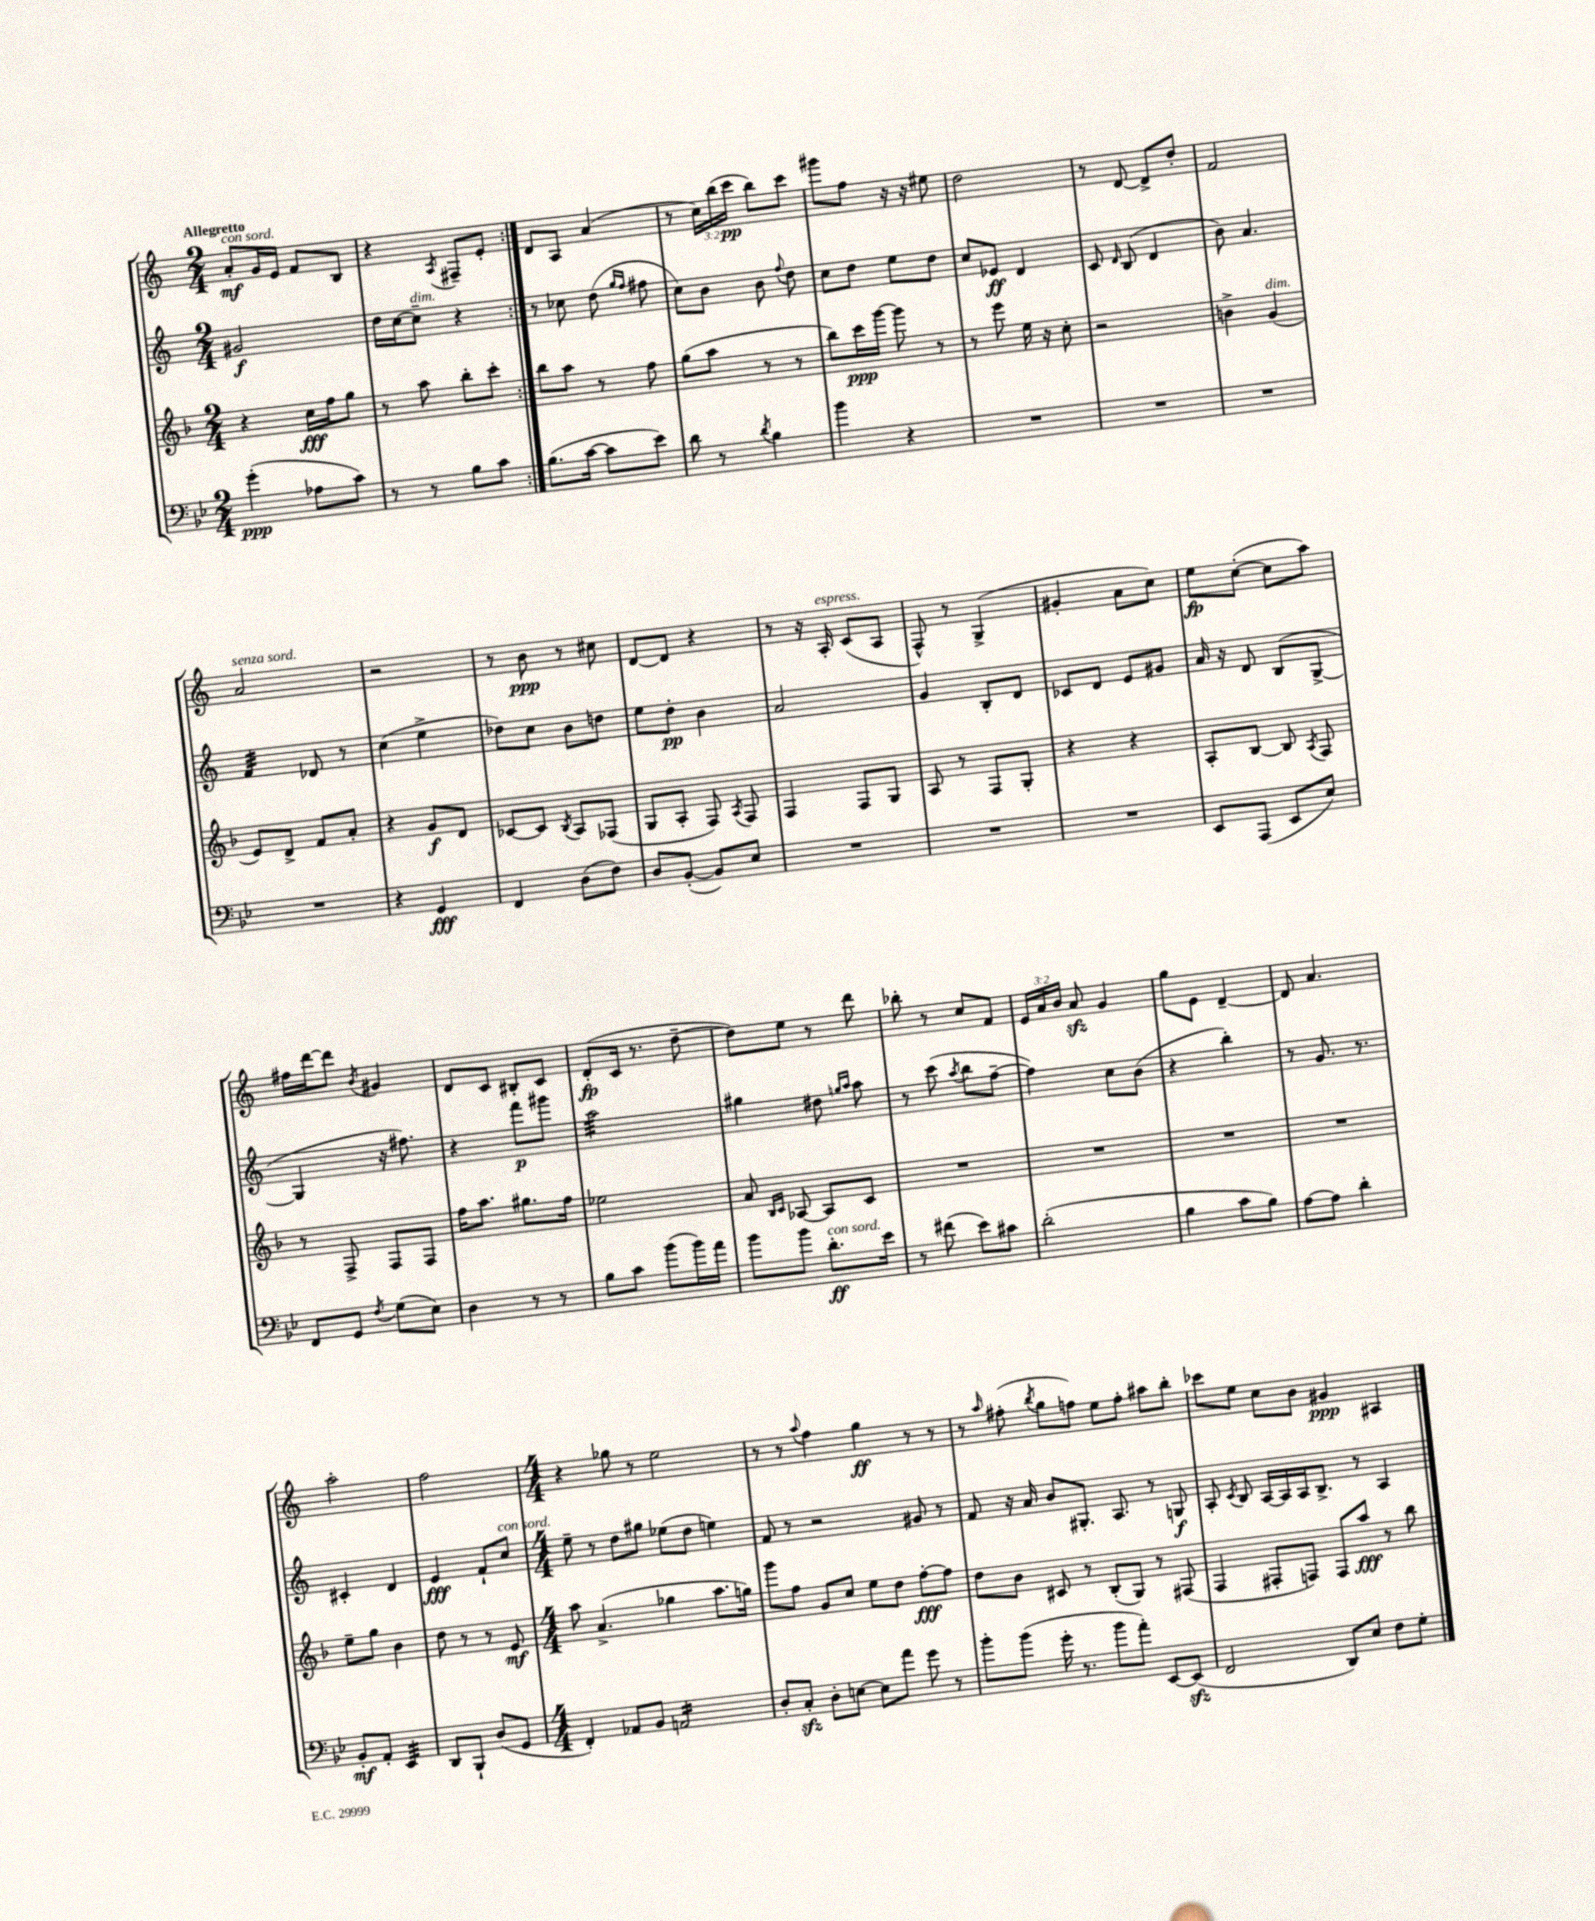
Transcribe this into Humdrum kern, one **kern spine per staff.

**kern	**dynam	**kern	**dynam	**kern	**dynam	**kern	**dynam
*part4	*part4	*part3	*part3	*part2	*part2	*part1	*part1
*staff4	*staff4	*staff3	*staff3	*staff2	*staff2	*staff1	*staff1
*clefF4	*	*clefG2	*	*clefG2	*	*clefG2	*
*k[b-e-]	*	*k[b-]	*	*k[]	*	*k[]	*
*M2/4	*	*M2/4	*	*M2/4	*	*M2/4	*
=1	=1	=1	=1	=1	=1	=1	=1
!	!	!	!	!	!	!LO:TX:a:B:t=Allegretto	!
!	!	!	!	!	!	!LO:TX:a:i:t=con sord.	!
(4g'\	ppp	4r	.	2g#X/	f	8a'/L	mf
.	.	.	.	.	.	16g/L	.
.	.	.	.	.	.	16e/JJ	.
8A-X\L	.	16cc\LL	fff	.	.	8f/L	.
.	.	16ff\J	.	.	.	.	.
8c\J)	.	8gg\J	.	.	.	8B/J	.
=2	=2	=2	=2	=2	=2	=2	=2
8r	.	8r	.	16dd\LL	.	4r	.
.	.	.	.	[16cc\J	.	.	.
!	!	!	!	!LO:TX:a:i:t=dim.	!	!	!
8r	.	8aa\	.	8cc~\J]	.	.	.
.	.	.	.	.	.	8qA/	.
8B-\L	.	8bb-'\L	.	4r	.	8F#X~/L	.
8c\J	.	8ccc'\J	.	.	.	8e'/J	.
=3:|!	=3:|!	=3:|!	=3:|!	=3:|!	=3:|!	=3:|!	=3:|!
(8.B-\L	.	8bb-\L	.	8r	.	8d/L	.
.	.	8aa\J	.	8cc-X\	.	8A/J	.
[16c\Jk	.	.	.	.	.	.	.
8c\L]	.	8r	.	(8dd\	.	(4a/	.
.	.	.	.	16qqgg/LL	.	.	.
.	.	.	.	16qqff/JJ	.	.	.
8e-\J)	.	8ff\	.	8ff#X\	.	.	.
=4	=4	=4	=4	=4	=4	=4	=4
8d\	.	(8gg\L	.	8cc\L)	.	8r	.
8r	.	8aa\J	.	8b\J	.	24cc\LL)	.
.	.	.	.	.	.	(24bb\	.
.	.	.	.	.	.	24ccc\JJ	pp
8qd/	.	.	.	.	.	.	.
4B-\	.	8r	.	8b\	.	8bb\L)	.
.	.	.	.	8qqff/	.	.	.
.	.	8r	.	8dd\	.	8ccc\J	.
=5	=5	=5	=5	=5	=5	=5	=5
4b-\	.	8bb-\L)	.	8cc\L	.	8ggg#X\L	.
.	.	16ccc\L	ppp	8dd\J	.	8ff\J	.
.	.	[16ggg\JJ	.	.	.	.	.
4r	.	8ggg\]	.	8ee\L	.	16r	.
.	.	.	.	.	.	16r	.
.	.	8r	.	8dd\J	.	8ee#X\	.
=6	=6	=6	=6	=6	=6	=6	=6
2r	.	8r	.	8cc/L	.	2dd\	.
.	.	8eee\	.	8e-X/J	ff	.	.
.	.	16ee\	.	4d/	.	.	.
.	.	16r	.	.	.	.	.
.	.	8cc'\	.	.	.	.	.
=7	=7	=7	=7	=7	=7	=7	=7
2r	.	2r	.	8c/	.	8r	.
.	.	.	.	16qqd/	.	.	.
.	.	.	.	(8B/	.	[8d/	.
.	.	.	.	4d/	.	8d^/L]	.
.	.	.	.	.	.	8dd'/J	.
=8	=8	=8	=8	=8	=8	=8	=8
2r	.	4bn^\	.	8b\)	.	2f/	.
.	.	.	.	4.a/	.	.	.
!	!	!LO:TX:a:i:t=dim.	!	!	!	!	!
.	.	(4g/	.	.	.	.	.
!!LO:LB:g=z
=9	=9	=9	=9	=9	=9	=9	=9
!	!	!	!	!	!	!LO:TX:a:i:t=senza sord.	!
*	*	*	*	*tremolo	*	*	*
2r	.	8e/L)	.	32f/LLL	.	2a/	.
.	.	.	.	32f/	.	.	.
.	.	.	.	32f/	.	.	.
.	.	.	.	32f/	.	.	.
.	.	8d^/J	.	32f/	.	.	.
.	.	.	.	32f/	.	.	.
.	.	.	.	32f/	.	.	.
.	.	.	.	32f/JJJ	.	.	.
*	*	*	*	*Xtremolo	*	*	*
.	.	8f/L	.	8d-X/	.	.	.
.	.	8a'/J	.	8r	.	.	.
=10	=10	=10	=10	=10	=10	=10	=10
4r	.	4r	.	(4cc\	.	2r	.
4GG/	fff	8g/L	f	4ee^\	.	.	.
.	.	8d/J	.	.	.	.	.
=11	=11	=11	=11	=11	=11	=11	=11
4FF/	.	[8c-X/L	.	8dd-X\L)	.	8r	.
.	.	8c-/J]	.	8cc\J	.	8b\	ppp
.	.	8qB-/	.	.	.	.	.
(8D\L	.	8A/L	.	8b\L	.	8r	.
8F\J)	.	(8F-X/J	.	8ddn\J	.	8cc#X\	.
=12	=12	=12	=12	=12	=12	=12	=12
8D/L	.	8G/L	.	8ee\L	.	[8d/L	.
([8BB-'/J	.	8A'/J	.	8dd'\J	pp	8d/J]	.
8BB-/L])	.	8F/)	.	4b\	.	4r	.
.	.	8qA/	.	.	.	.	.
8E-/J	.	8F/	.	.	.	.	.
=13	=13	=13	=13	=13	=13	=13	=13
2r	.	4F/	.	2a/	.	8r	.
.	.	.	.	.	.	16r	.
!	!	!	!	!	!	!LO:TX:a:i:t=espress.	!
.	.	.	.	.	.	16A'/	.
.	.	8F/L	.	.	.	(8c/L	.
.	.	8G/J	.	.	.	8A/J	.
=14	=14	=14	=14	=14	=14	=14	=14
2r	.	8A/	.	4g/	.	8F^^/)	.
.	.	8r	.	.	.	8r	.
.	.	8F/L	.	8B'/L	.	(4G^/	.
.	.	8G'/J	.	8d/J	.	.	.
=15	=15	=15	=15	=15	=15	=15	=15
2r	.	4r	.	8c-X/L	.	4g#X'/	.
.	.	.	.	8d/J	.	.	.
.	.	4r	.	8e/L	.	8a\L	.
.	.	.	.	8g#X/J	.	8cc\J)	.
=16	=16	=16	=16	=16	=16	=16	=16
8EE-/L	.	8A'/L	.	16a/	.	8ee\L	fp
.	.	.	.	16r	.	.	.
(8AAA/J	.	[8B-/J	.	8d/	.	([8cc'\J	.
8EE-/L	.	8B-/]	.	(8B/L	.	8cc\L]	.
.	.	8qA/	.	.	.	.	.
8E-/J)	.	8F/	.	[8G^/J	.	8aa\J)	.
!!LO:LB:g=z
=17	=17	=17	=17	=17	=17	=17	=17
8FF/L	.	8r	.	4G/]	.	16ff#X\LL	.
.	.	.	.	.	.	[16ddd\J	.
8GG/J	.	8F^/	.	.	.	8ddd\J]	.
8qF/	.	.	.	.	.	8qb/	.
(8G\L	.	8F/L	.	16r	.	4g#X/	.
.	.	.	.	8.ff#X\)	.	.	.
8E-\J)	.	8F/J	.	.	.	.	.
=18	=18	=18	=18	=18	=18	=18	=18
4D\	.	16ff\KL	.	4r	.	8d/L	.
.	.	8.aa\J	.	.	.	.	.
.	.	.	.	.	.	8c/J	.
8r	.	8.gg#X\L	.	8fff\L	p	8B#X'/L	.
8r	.	.	.	8ggg#X\J	.	8c/J	.
.	.	16ff\Jk	.	.	.	.	.
=19	=19	=19	=19	=19	=19	=19	=19
*	*	*	*	*tremolo	*	*	*
8B-\L	.	2ee-X\	.	32aa\LLL	.	(8d'/L	fp
.	.	.	.	32aa\	.	.	.
.	.	.	.	32aa\	.	.	.
.	.	.	.	32aa\	.	.	.
8c\J	.	.	.	32aa\	.	16c/Jk	.
.	.	.	.	32aa\	.	.	.
.	.	.	.	32aa\	.	8.r	.
.	.	.	.	32aa\	.	.	.
(8b-\L	.	.	.	32aa\	.	.	.
.	.	.	.	32aa\	.	.	.
.	.	.	.	32aa\	.	.	.
.	.	.	.	32aa\	.	.	.
16b-\L)	.	.	.	32aa\	.	[8dd~\	.
.	.	.	.	32aa\	.	.	.
16a\JJ	.	.	.	32aa\	.	.	.
.	.	.	.	32aa\JJJ	.	.	.
*	*	*	*	*Xtremolo	*	*	*
=20	=20	=20	=20	=20	=20	=20	=20
8b-\L	.	8a/	.	4gg#X\	.	8dd\L])	.
.	.	16qqB-/LL	.	.	.	.	.
.	.	16qqc/JJ	.	.	.	.	.
8b-\J	.	[8A-X/	.	.	.	8ee\J	.
!LO:TX:a:i:t=con sord.	!	!	!	!	!	!	!
8.d'\L	ff	8A-/L]	.	8dd#X\	.	8r	.
.	.	.	.	16qqggn/LL	.	.	.
.	.	.	.	16qqaa/JJ	.	.	.
.	.	8c/J	.	8aa\	.	8ddd\	.
16e-\Jk	.	.	.	.	.	.	.
=21	=21	=21	=21	=21	=21	=21	=21
8r	.	2r	.	8r	.	8bb-X'\	.
(8f#X\	.	.	.	(8ccc\	.	8r	.
.	.	.	.	8qaa/	.	.	.
8e-\L)	.	.	.	8bb\L	.	8cc/L	.
8c#X\J	.	.	.	[8ff~\J	.	8f/J	.
=22	=22	=22	=22	=22	=22	=22	=22
(2d'\	.	2r	.	4ff\])	.	24e/LL	.
.	.	.	.	.	.	24a/	.
.	.	.	.	.	.	24b/JJ	.
.	.	.	.	.	.	8azz/	.
.	.	.	.	8cc\L	.	4g/	.
.	.	.	.	(8b\J	.	.	.
=23	=23	=23	=23	=23	=23	=23	=23
4B-\	.	2r	.	4r	.	8gg\L	.
.	.	.	.	.	.	8e\J	.
8c\L	.	.	.	4bb'\)	.	[4d~/	.
8B-\J)	.	.	.	.	.	.	.
=24	=24	=24	=24	=24	=24	=24	=24
[8A\L	.	2r	.	8r	.	8d/]	.
8A\J]	.	.	.	8.g/	.	4.a/	.
4d'\	.	.	.	.	.	.	.
.	.	.	.	8.r	.	.	.
!!LO:LB:g=z
=25	=25	=25	=25	=25	=25	=25	=25
8BB-'/L	mf	8ee~\L	.	4c#X'/	.	2aa'\	.
8AA'/J	.	8gg\J	.	.	.	.	.
*tremolo	*	*	*	*	*	*	*
32EE-/LLL	.	4b-\	.	4d/	.	.	.
32EE-/	.	.	.	.	.	.	.
32EE-/	.	.	.	.	.	.	.
32EE-/	.	.	.	.	.	.	.
32EE-/	.	.	.	.	.	.	.
32EE-/	.	.	.	.	.	.	.
32EE-/	.	.	.	.	.	.	.
32EE-/JJJ	.	.	.	.	.	.	.
*Xtremolo	*	*	*	*	*	*	*
=26	=26	=26	=26	=26	=26	=26	=26
8DD/L	.	8dd\	.	4e/	fff	2ff\	.
8BBB-`/J	.	8r	.	.	.	.	.
(8D/L	.	8r	.	8f`/L	.	.	.
!	!	!	!	!LO:TX:a:i:t=con sord.	!	!	!
8GG/J	.	8e/	mf	8cc/J	.	.	.
=27	=27	=27	=27	=27	=27	=27	=27
*M4/4	*	*M4/4	*	*M4/4	*	*M4/4	*
4FF'/)	.	8aa\	.	8ee~\	.	4r	.
.	.	(4.a^/	.	8r	.	.	.
8AA-X/L	.	.	.	8dd\L	.	8gg-X\	.
8BB-/J	.	.	.	8gg#X\J	.	8r	.
*tremolo	*	*	*	*	*	*	*
16AAn/LL	.	4gg-X\	.	(8ee-X\L	.	2ee\	.
16AAn/	.	.	.	.	.	.	.
16AAn/	.	.	.	8dd\J	.	.	.
16AAn/	.	.	.	.	.	.	.
16AAn/	.	8.aa\L	.	4een\)	.	.	.
16AAn/	.	.	.	.	.	.	.
16AAn/	.	.	.	.	.	.	.
16AAn/JJ	.	16ggn\Jk)	.	.	.	.	.
*Xtremolo	*	*	*	*	*	*	*
=28	=28	=28	=28	=28	=28	=28	=28
8D'/L	.	8ggg\L	.	8f/	.	8r	.
8Czz'/J	.	8ff\J	.	8r	.	8r	.
.	.	.	.	.	.	8qqaa/	.
8D'\L	.	8g/L	.	2r	.	4ff\	.
[8En\J	.	8cc/J	.	.	.	.	.
8E\L]	.	8ee\L	.	.	.	4gg\	ff
8a\J	.	8dd\J	.	.	.	.	.
8g\	.	[8ff'\L	fff	8g#X/	.	8r	.
8r	.	8ff\J]	.	8r	.	8r	.
=29	=29	=29	=29	=29	=29	=29	=29
8b-'\L	.	8dd\L	.	8f/	.	8r	.
.	.	.	.	.	.	16qqaa/	.
(8b-\J	.	8b-\J	.	16r	.	(8ff#X'\	.
.	.	.	.	16a/	.	.	.
.	.	.	.	.	.	8qbb/	.
16g'\	.	8c#X/	.	8b/L	.	8gg\L	.
8.r	.	.	.	.	.	.	.
.	.	8r	.	8.G#X'/J	.	8ffn\J)	.
8b-\L	.	(8B-'/L	.	.	.	8ee\L	.
.	.	.	.	8.A/	.	.	.
8a'\J)	.	8G/J)	.	.	.	8ff'\J	.
[8EE-/L	.	8r	.	8r	.	8aa#X\L	.
(8EE-zz/J]	.	(8F#X/	.	8Gn/	f	8bb'\J	.
=30	=30	=30	=30	=30	=30	=30	=30
2FF/	.	4F/	.	8A'/	.	8ccc-X\L	.
.	.	.	.	8qc/	.	.	.
.	.	.	.	8B/	.	8ee\J	.
.	.	8F#X'/L	.	[16A/LL	.	8cc\L	.
.	.	.	.	16A/]	.	.	.
.	.	8Fn/J)	.	16A/J	.	8b\J	.
.	.	.	.	8.B^/J	.	.	.
8DD/L)	.	8F/L	.	.	.	4g#X/	ppp
8E-/J	.	8aa/J	fff	8r	.	.	.
8F\L	.	8r	.	4A/	.	4A#X/	.
8G'\J	.	8bb-\	.	.	.	.	.
==	==	==	==	==	==	==	==
*-	*-	*-	*-	*-	*-	*-	*-
